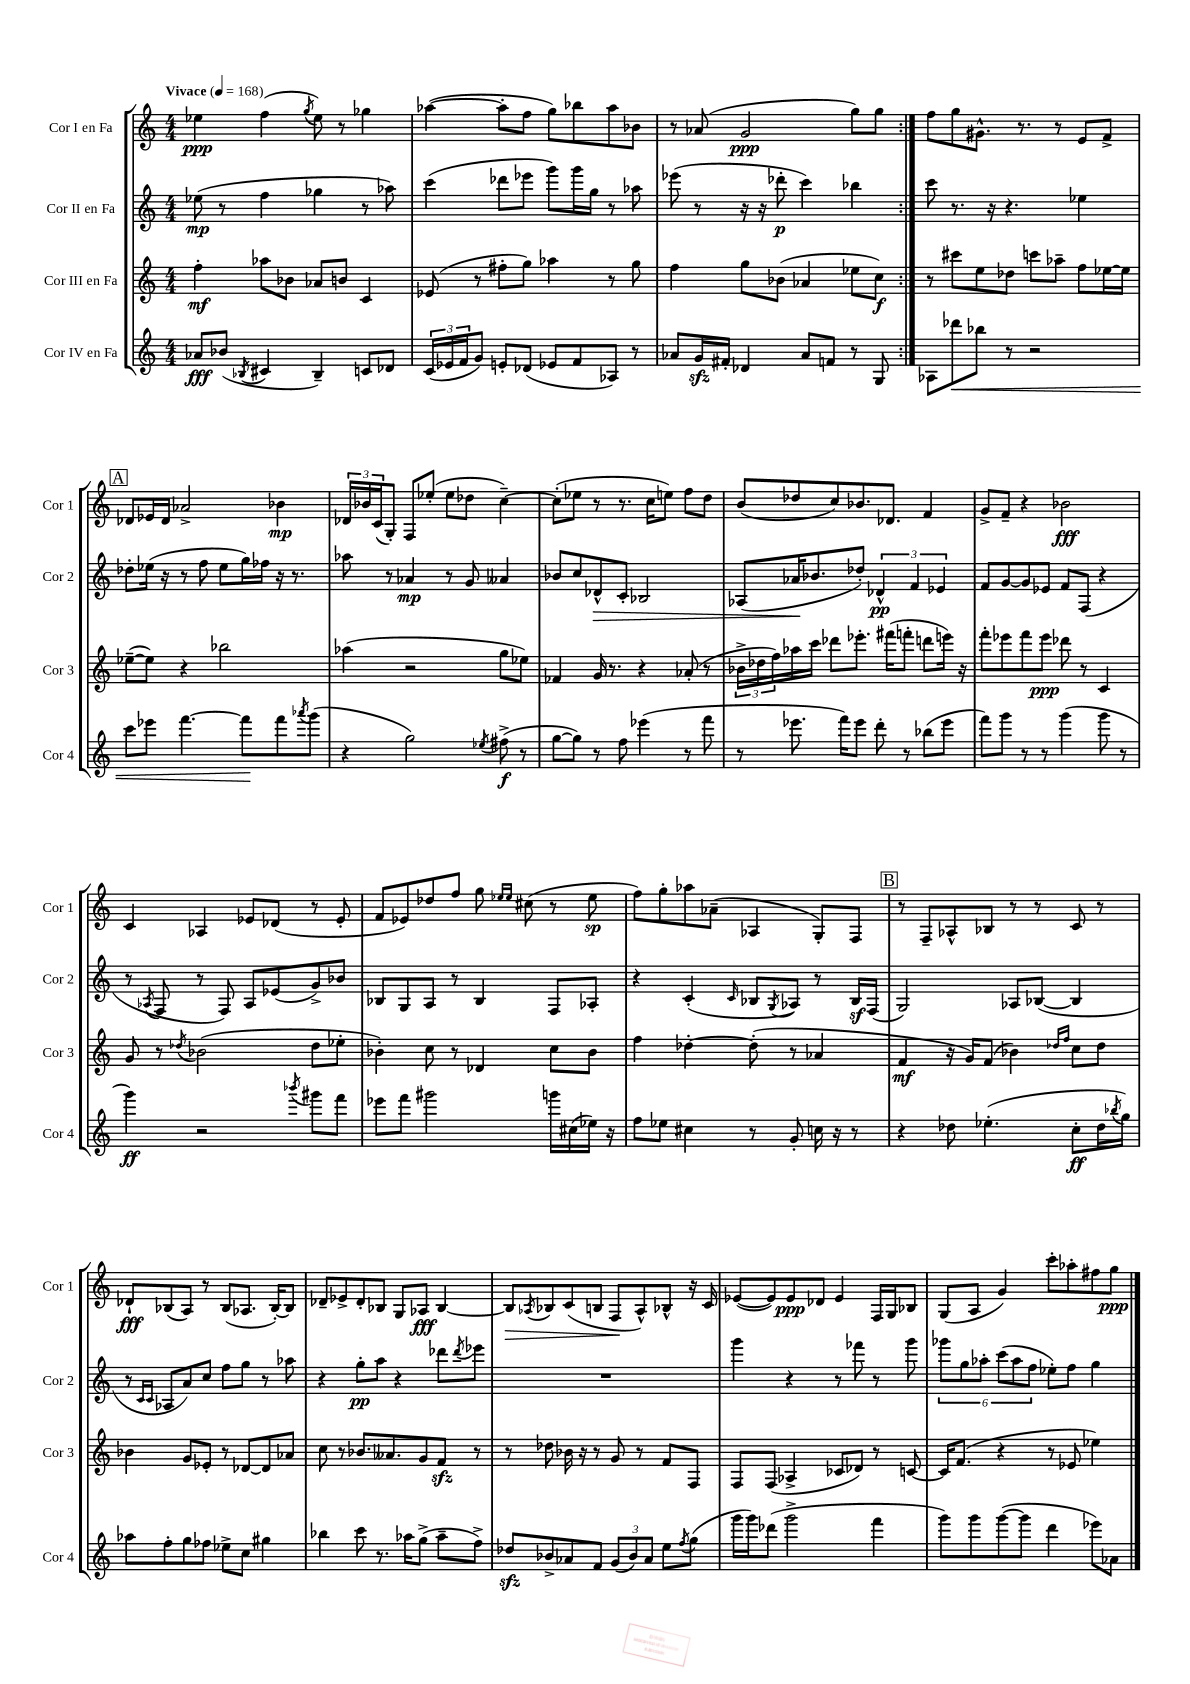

**kern	**kern	**kern	**kern
*staff4	*staff3	*staff2	*staff1
*clefG2	*clefG2	*clefG2	*clefG2
*k[]	*k[]	*k[]	*k[]
*M4/4	*M4/4	*M4/4	*M4/4
*MM168	*MM168	*MM168	*MM168
8a-/L	4ff'\	(8ee-\	4ee-\
(8b-/J	.	8r	.
8qB-/	.	.	.
4c#/	8aa-\L	4ff\	(4ff\
.	8b-\J	.	.
.	.	.	8qgg/
4B-~/)	8a-/L	4gg-\	8ee-\)
.	8b/J	.	8r
8c/L	4c/	8r	4gg-\
8d-/J	.	8aa-\)	.
=	=	=	=
(24c/LL	(8e-/	(4ccc\	([4aa-\
24e-/	.	.	.
24f/J	.	.	.
8g/J)	8r	.	.
8e'/L	8ff#'\L	8ddd-\L	8aa-'\]L
(8d-/J	8gg\J)	8eee-\J	8ff\J
8e-/L	4aa-\	8ggg\L)	8gg\L)
8f/	.	16ggg\L	8bb-\
.	.	16gg\JJ	.
8A-/J)	8r	8r	8aa-\
8r	8gg\	8aa-\	8b-\J
=	=	=	=
8a-/L	4ff\	(8eee-\	8r
16g/L	.	8r	(8a-/
16f#'/JJ	.	.	.
4d-/	8gg\L	16r	2g/
.	.	16r	.
.	(8b-\J	8ddd-'\	.
8a-/L	4a-/	4ccc\)	.
8f/J	.	.	.
8r	8ee-\L	4bb-\	8gg\L)
8G/	8cc\J)	.	8gg\J
=:|!	=:|!	=:|!	=:|!
8A-\L	8r	8ccc\	8ff\L
8ddd-\	8ccc#\L	8.r	8gg\
8bb-\J	8ee\	.	8.g#^^\J
.	.	16r	.
8r	8dd-\J	4.r	.
.	.	.	8.r
2r	8ccc\L	.	.
.	8aa-~\J	.	8r
.	8ff\L	4ee-\	8e/L
.	[16ee-\L	.	8f^/J
.	16ee-\]JJ	.	.
=	=	=	=
8ccc\L	([8ee-~\L	8dd-'\L	8d-/L
8eee-\J	8ee-\]J)	(16ee-\Jk	16e-/L
.	.	16r	16d-/JJ
[4.fff\	4r	8r	2a-^/
.	.	8ff\	.
.	2bb-\	8ee-\L	.
8fff\]L	.	16gg\L)	.
.	.	16ff-\JJ	.
8fff\	.	16r	4b-\
.	.	8.r	.
8qaaa-/	.	.	.
(8ggg\J	.	.	.
=	=	=	=
4r	(4aa-\	8aa-\	24d-/LL
.	.	.	24b-/
.	.	.	(24c/J
.	.	8r	8G'/J)
2gg\)	2r	4a-/	8F/L
.	.	.	(8ee-'/J
.	.	8r	8ee-\L
.	.	8g/	8dd-\J
8qee-/	.	.	.
(8ff#^\	8gg\L	4a--/	[4cc~\)
8r	8ee-\J)	.	.
=	=	=	=
[8gg\L	4f-/	8b-/L	(8cc'\]L
8gg\]J)	.	8cc/	8ee-\J
8r	16g/	8d-^^/	8r
.	8.r	.	.
8ff\	.	8c'/J	8.r
(4eee-\	4r	2B-/	.
.	.	.	16cc\LK
.	.	.	8ee\J)
8r	(8a-'/	.	8ff\L
8fff\	8r	.	8dd\J
=	=	=	=
8r	24b-^\LL	(8A-/L	(8b/L
.	24dd-\	.	.
.	24ff\)	.	.
8.eee-\	16aa-\	16a-/K	8dd-/
.	16ccc\JJ	8.b-/	.
.	8ddd-\L	.	8cc/)
16fff\LK)	.	.	.
8eee-\J	8.eee-'\J	8dd-'/J)	8.b-/
8ddd'\	.	6d-^^/	.
.	(16fff#\LK	.	8.d-/J
8r	8fff'\J	.	.
.	.	6f/	.
(8bb-\L	8ddd\L	.	4f/
.	.	6e-/	.
8eee-\J	16eee\Jk)	.	.
.	16r	.	.
=	=	=	=
8fff\L)	8fff'\L	8f/L	8g^/L
8ggg\J	8eee-\	[8g/	8f~/J
8r	8fff\	8g/]	4r
8r	8eee-\J	8e-/J	.
(4ggg\	8ddd-\	8f/L	2b-\
.	8r	(8F/J	.
8ggg\	4c/	4r	.
8r	.	.	.
=	=	=	=
4ggg\)	8g/	8r	4c/
.	.	8qA-/	.
.	8r	8F/	.
.	8qdd-/	.	.
2r	(2b-\	8r	4A-/
.	.	8F/)	.
.	.	8A-/L	8e-/L
.	.	(8e-/	(8d-/J
8qbbb-/	.	.	.
8ggg#\L	8dd-\L	8g^/)	8r
8fff\J	8ee-'\J	8b-/J	8e-'/
=	=	=	=
8eee-\L	4b-'\)	8B-/L	8f/L
8fff\J	.	8G/	8e-/)
2ggg#\	8cc\	8A/J	8dd-/
.	8r	8r	8ff/J
.	4d-/	4B-/	8gg\
.	.	.	16qqee-/LL
.	.	.	16qqee-/JJ
.	.	.	(8cc#\
16ggg\LL	8cc\L	8F/L	8r
(16cc#\	.	.	.
16ee-\JJ)	8b-\J	8A-'/J	8ee-\
16r	.	.	.
=	=	=	=
8ff\L	4ff\	4r	8ff\L)
8ee-\J	.	.	8gg'\
4cc#\	[4dd-'\	(4c'/	8aa-\
.	.	.	(8a-~\J
.	.	16qqc/	.
8r	(8dd-'\]	8B-/L	4A-/
.	.	8qG/	.
8g'/	8r	8A-/J)	.
16cc\	4a-/	8r	8G'/L)
16r	.	.	.
8r	.	16B-/LL	8F/J
.	.	(16F/JJ	.
=	=	=	=
4r	4f/	2G/)	8r
.	.	.	8F~/L
8dd-\	16r	.	8A-^^/
.	16g/LK)	.	.
(4.ee-'\	(8f/J	.	8B-/J
.	4b-\)	8A-/L	8r
.	.	([8B-/J	8r
.	16qqdd-/LL	.	.
.	16qqff/JJ	.	.
8cc'\L	8cc\L	4B-/]	8c/
16dd-\L	8dd-\J	.	8r
8qbb-/	.	.	.
16gg\JJ)	.	.	.
=	=	=	=
8aa-\L	4b-\	8r	8d-`/L
.	.	16qqc/LL	.
.	.	16qqc/JJ	.
8ff'\	.	8A-/L	(8B-/
8gg\	8g/L	8a/)	8A/J)
8ff-\J	8e-'/J	8cc/J	8r
8ee-^\L	8r	8ff\L	(8B-/L
8cc\J	[8d-/L	8gg\J	8.A-/J
4gg#\	8d-/]	8r	.
.	.	.	[16B-'/LK)
.	8a-/J	8aa-\	8B-/]J
=	=	=	=
4bb-\	8cc\	4r	8d-~/L
.	8r	.	8e-^/
8ccc\	8.b-/L	8gg'\L	8d-'/
8.r	.	8aa\J	8B-/J
.	8.a--/	.	.
.	.	4r	8G/L
16aa-\LK	.	.	.
(8gg^\J	8g/	.	8A-/J
8aa-~\L	8f/J	8ddd-\L	[4B-/
.	.	8qddd-/	.
8ff^\J)	8r	8eee-\J	.
=	=	=	=
8dd-/L	8r	1r	8B-/]L
.	.	.	8qA-/
8b-^/	8dd-\	.	8B-/
8a-/	16b-\	.	(8c/
.	16r	.	.
8f/J	8r	.	8B/J
(12g/L	8g/	.	8F/L
12b-/)	.	.	.
.	8r	.	8A-^^/)
12a-/J	.	.	.
8ee\L	8f/L	.	8B-^^/J
8qff/	.	.	.
(8gg\J	8F/J	.	16r
.	.	.	16c/
=	=	=	=
16ggg\LL	8F/L	4ggg\	([8e-/L
16ggg\J)	.	.	.
(8ddd-\J	(8F/J	.	8e-/])
2ggg^\	4A-^/	4r	8e-/
.	.	.	8d-/J
.	8c-/L	8r	4e-/
.	8d-/J)	8fff-\	.
4fff\	8r	8r	16F/LL
.	.	.	16G/J
.	[8c/	8ggg\	8B-/J
=	=	=	=
8ggg\L)	16c/]LK	12ggg-\L	(8G/L
.	(8.f/J	.	.
.	.	12gg\	.
8ggg\	.	.	8A/J
.	.	12aa-'\J	.
([8ggg\	4r	(12ccc\L	4g/)
.	.	12aa-\	.
8ggg\]J	.	.	.
.	.	12ff\J	.
4ddd\	8r	8ee-'\L)	8ccc'\L
.	8e-/	8ff\J	8aa-'\
8eee-\L)	4ee-\)	4gg\	8ff#\
8a-\J	.	.	8gg\J
==	==	==	==
*-	*-	*-	*-
